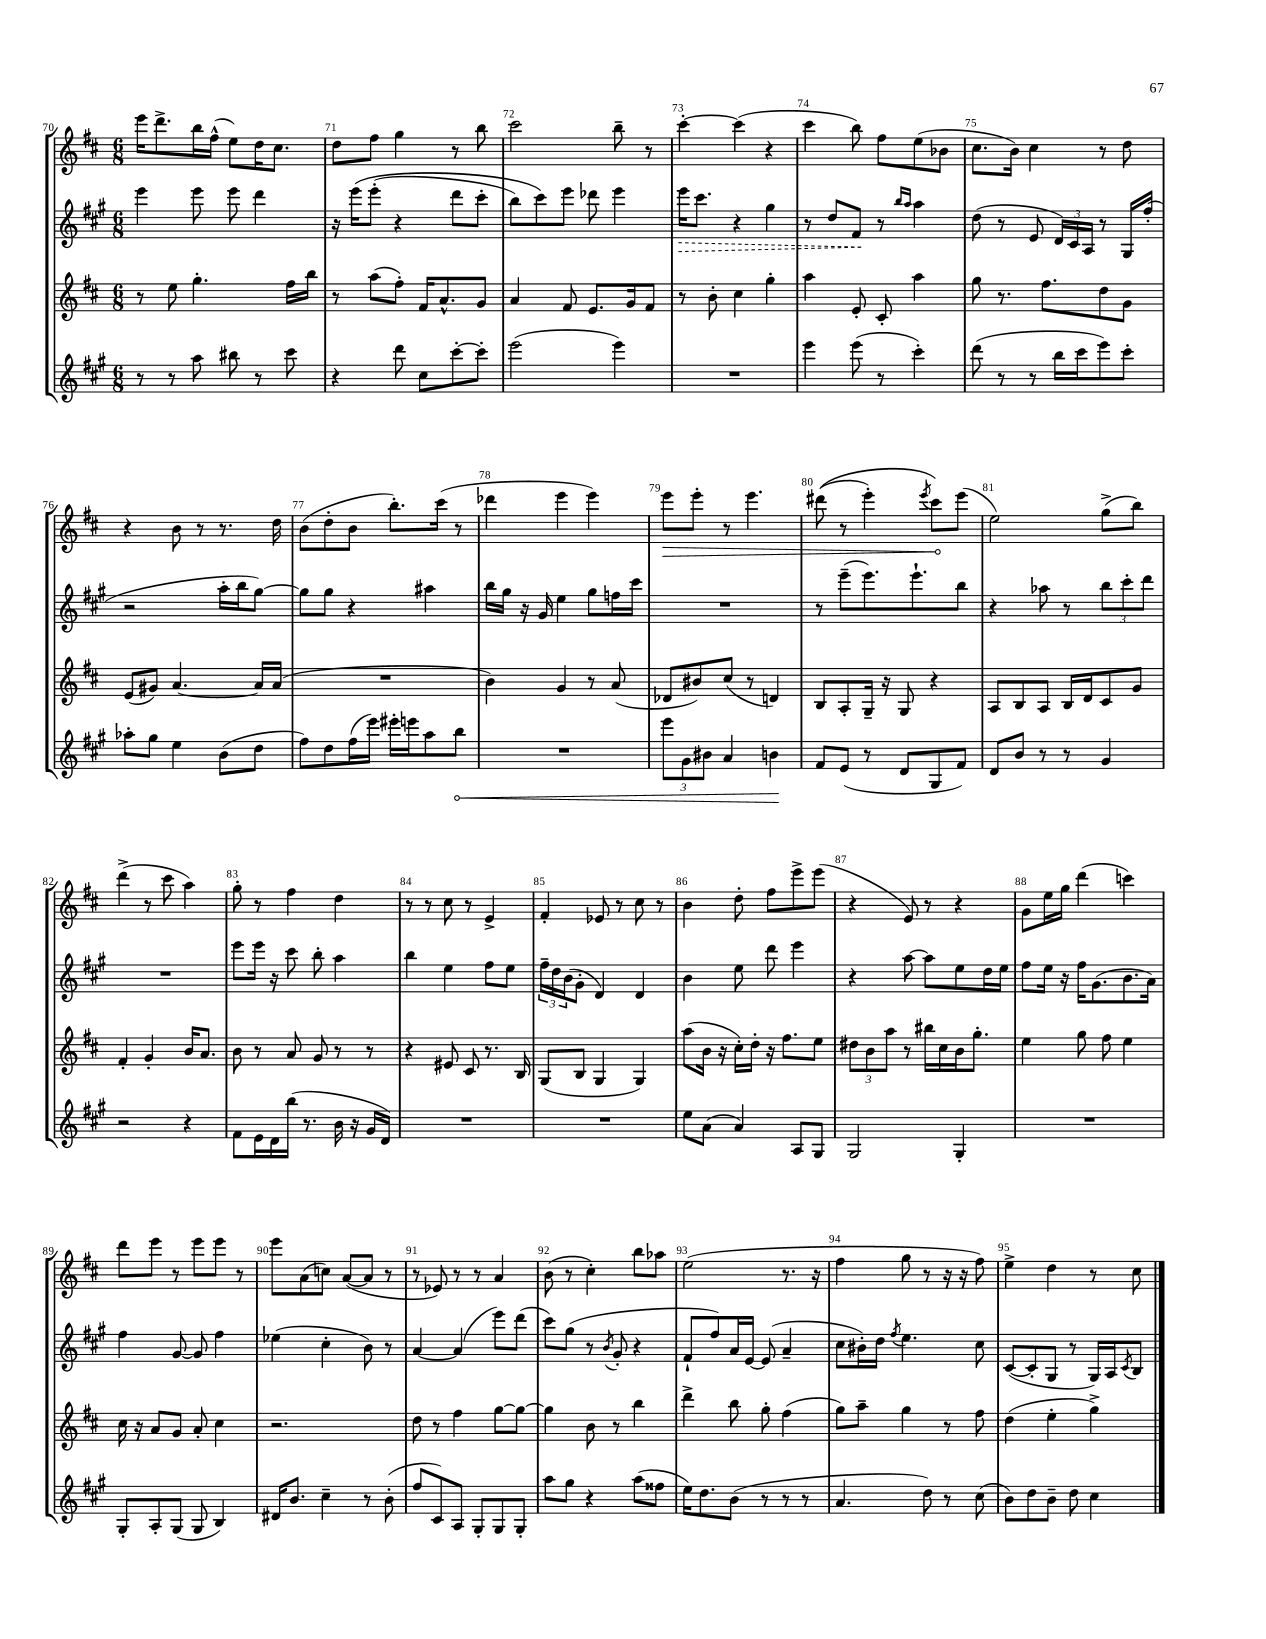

**kern	**dynam	**kern	**kern	**dynam	**kern	**dynam
*part4	*part4	*part3	*part2	*part2	*part1	*part1
*staff4	*staff4	*staff3	*staff2	*staff2	*staff1	*staff1
*clefG2	*	*clefG2	*clefG2	*	*clefG2	*
*k[f#c#g#]	*	*k[f#c#]	*k[f#c#g#]	*	*k[f#c#]	*
*M6/8	*	*M6/8	*M6/8	*	*M6/8	*
=70	=70	=70	=70	=70	=70	=70
8r	.	8r	4eee\	.	16eee\KL	.
.	.	.	.	.	8.ddd^\	.
8r	.	8ee\	.	.	.	.
8aa\	.	4.gg'\	8eee\	.	16bb\L	.
.	.	.	.	.	(16ff#^^\JJ	.
8bb#X\	.	.	8eee\	.	8ee\L)	.
8r	.	.	4ddd\	.	16dd\K	.
.	.	.	.	.	8.cc#\J	.
8ccc#\	.	16ff#\LL	.	.	.	.
.	.	16bb\JJ	.	.	.	.
=71	=71	=71	=71	=71	=71	=71
4r	.	8r	16r	.	8dd\L	.
.	.	.	(16eee\KL	.	.	.
.	.	(8aa\L	(8eee'\J	.	8ff#\J	.
8ddd\	.	8ff#'\J)	4r	.	4gg\	.
8cc#\L	.	16f#/KL	.	.	.	.
.	.	8.a^^/	.	.	.	.
[8ccc#'\	.	.	8ddd\L	.	8r	.
8ccc#'\J]	.	8g/J	8ccc#'\J	.	8bb\	.
=72	=72	=72	=72	=72	=72	=72
(2eee\	.	4a/	8bb\L)	.	2ccc#\	.
.	.	.	8ccc#\)	.	.	.
.	.	8f#/	8eee\J	.	.	.
.	.	8.e/L	8ddd-X\	.	.	.
4eee\)	.	.	4eee\	.	8bb~\	.
.	.	16g/k	.	.	.	.
.	.	8f#/J	.	.	8r	.
=73	=73	=73	=73	=73	=73	=73
!	!	!	!	!LO:HP:b	!	!
2.r	.	8r	16eee\KL	>	[4ccc#'\	.
.	.	.	8.ccc#\J	.	.	.
.	.	8b'\	.	.	.	.
.	.	4cc#\	4r	.	(4ccc#\]	.
.	.	4gg'\	4gg#\	.	4r	.
=74	=74	=74	=74	=74	=74	=74
4eee\	.	4aa\	8r	.	4ccc#\	.
.	.	.	8dd/L	.	.	.
(8eee\	.	8e'/	8f#/J	.	8bb\)	.
8r	.	8c#'/	8r	]	8ff#\L	.
.	.	.	16qqbb/LL	.	.	.
.	.	.	16qqaa/JJ	.	.	.
4ccc#'\)	.	4aa\	4aa\	.	(8ee\	.
.	.	.	.	.	8b-X\J	.
=75	=75	=75	=75	=75	=75	=75
(8ddd\	.	8gg\	(8dd\	.	8.cc#\L	.
8r	.	8.r	8r	.	.	.
.	.	.	.	.	16b\Jk)	.
8r	.	.	8e/	.	4cc#\	.
.	.	8.ff#\L	.	.	.	.
16bb\LL	.	.	24d/LL)	.	.	.
.	.	.	24c#/	.	.	.
16ccc#\J	.	.	.	.	.	.
.	.	.	24A/JJ	.	.	.
8eee\)	.	8dd\	8r	.	8r	.
8ccc#'\J	.	8g\J	16G#/LL	.	8dd\	.
.	.	.	(16ff#'/JJ	.	.	.
!!LO:LB:g=z
=76	=76	=76	=76	=76	=76	=76
8aa-X'\L	.	(8e/L	2r	.	4r	.
8gg#\J	.	8g#X/J)	.	.	.	.
4ee\	.	[4.a/	.	.	8b\	.
.	.	.	.	.	8r	.
(8b\L	.	.	16aa'\LL	.	8.r	.
.	.	.	16bb\J	.	.	.
8dd\J	.	16a/LL]	[8gg#\J)	.	.	.
.	.	(16a/JJ	.	.	16dd\	.
=77	=77	=77	=77	=77	=77	=77
8ff#\L)	.	2.r	8gg#\L]	.	(8b\L	.
8dd\	.	.	8gg#\J	.	8dd'\	.
(16ff#\L	.	.	4r	.	8b\J	.
16eee\JJ)	.	.	.	.	.	.
16eee#X'\LL	.	.	.	.	8.bb'\L)	.
16eeen\J	.	.	.	.	.	.
8aa\	.	.	4aa#X\	.	.	.
.	.	.	.	.	(16ccc#\Jk	.
!	!LO:HP:b	!	!	!	!	!
8bb\J	<	.	.	.	8r	.
=78	=78	=78	=78	=78	=78	=78
2.r	.	4b\)	16bb\LL	.	4ddd-X\	.
.	.	.	16gg#\JJ	.	.	.
.	.	.	16r	.	.	.
.	.	.	16g#/	.	.	.
.	.	4g/	4ee\	.	4eee\	.
.	.	8r	8gg#\L	.	4eee\)	.
.	.	(8a/	16ffn\L	.	.	.
.	.	.	16ccc#\JJ	.	.	.
=79	=79	=79	=79	=79	=79	=79
!	!	!	!	!	!	!LO:HP:b
12eee\L	.	8d-X/L	2.r	.	8eee\L	>
12g#\	.	.	.	.	.	.
.	.	8b#X/)	.	.	8eee'\J	.
12b#X\J	.	.	.	.	.	.
4a/	.	(8cc#/J	.	.	8r	.
.	.	8r	.	.	4.eee\	.
4bn\	.	4dn/)	.	.	.	.
.	[	.	.	.	.	.
=80	=80	=80	=80	=80	=80	=80
8f#/L	.	8B/L	8r	.	((8ddd#X\	.
(8e/J	.	8A'/	(8eee~\L	.	8r	.
8r	.	16G~/Jk	8.eee\)	.	4eee'\)	.
.	.	16r	.	.	.	.
8d/L	.	8G/	.	.	.	.
.	.	.	8.eee`\	.	.	.
.	.	.	.	.	8qeee/	.
8G#/	.	4r	.	.	8ccc#\L)	.
8f#/J)	.	.	8bb\J	.	(8eee\J	]
=81	=81	=81	=81	=81	=81	=81
8d/L	.	8A/L	4r	.	2ee\)	.
8b/J	.	8B/	.	.	.	.
8r	.	8A/J	8aa-X\	.	.	.
8r	.	16B/LL	8r	.	.	.
.	.	16d/J	.	.	.	.
4g#/	.	8c#/	12bb\L	.	(8gg^\L	.
.	.	.	12ccc#'\	.	.	.
.	.	8g/J	.	.	8bb\J)	.
.	.	.	12ddd\J	.	.	.
!!LO:LB:g=z
=82	=82	=82	=82	=82	=82	=82
2r	.	4f#'/	2.r	.	(4ddd^\	.
.	.	4g'/	.	.	8r	.
.	.	.	.	.	8ccc#\	.
4r	.	16b/KL	.	.	4aa\)	.
.	.	8.a/J	.	.	.	.
=83	=83	=83	=83	=83	=83	=83
8f#\L	.	8b\	8eee\L	.	8gg'\	.
16e\L	.	8r	16eee\Jk	.	8r	.
16d\	.	.	16r	.	.	.
(16bb\JJ	.	8a/	8ccc#\	.	4ff#\	.
8.r	.	.	.	.	.	.
.	.	8g/	8bb'\	.	.	.
16b\	.	8r	4aa\	.	4dd\	.
16r	.	.	.	.	.	.
16g#/LL	.	8r	.	.	.	.
16d/JJ)	.	.	.	.	.	.
=84	=84	=84	=84	=84	=84	=84
2.r	.	4r	4bb\	.	8r	.
.	.	.	.	.	8r	.
.	.	8e#X/	4ee\	.	8cc#\	.
.	.	8c#/	.	.	8r	.
.	.	8.r	8ff#\L	.	4e^/	.
.	.	.	8ee\J	.	.	.
.	.	16B/	.	.	.	.
=85	=85	=85	=85	=85	=85	=85
2.r	.	(8G/L	24ff#~\LL	.	4f#'/	.
.	.	.	24dd\	.	.	.
.	.	.	(24b\J	.	.	.
.	.	8B/J	8g#'\J	.	.	.
.	.	4G/	4d/)	.	8e-X/	.
.	.	.	.	.	8r	.
.	.	4G/)	4d/	.	8cc#\	.
.	.	.	.	.	8r	.
=86	=86	=86	=86	=86	=86	=86
8ee\L	.	(8aa\L	4b\	.	4b\	.
(8a\J	.	16b\Jk	.	.	.	.
.	.	16r	.	.	.	.
4a/)	.	16cc#'\LL)	8ee\	.	8dd'\	.
.	.	16dd'\JJ	.	.	.	.
.	.	16r	8ddd\	.	8ff#\L	.
.	.	8.ff#\L	.	.	.	.
8A/L	.	.	4eee\	.	8eee^\	.
8G#/J	.	8ee\J	.	.	(8eee\J	.
=87	=87	=87	=87	=87	=87	=87
2G#/	.	12dd#X\L	4r	.	4r	.
.	.	12b\	.	.	.	.
.	.	12aa\J	.	.	.	.
.	.	8r	[8aa\	.	8e/)	.
.	.	16bb#X\LL	8aa\L]	.	8r	.
.	.	16cc#\	.	.	.	.
4G#'/	.	16b\J	8ee\	.	4r	.
.	.	8.gg'\J	.	.	.	.
.	.	.	16dd\L	.	.	.
.	.	.	16ee\JJ	.	.	.
=88	=88	=88	=88	=88	=88	=88
2.r	.	4ee\	8ff#\L	.	8g\L	.
.	.	.	16ee\Jk	.	16ee\L	.
.	.	.	16r	.	16gg\JJ	.
.	.	8gg\	16ff#\KL	.	(4ddd\	.
.	.	.	(8.g#\	.	.	.
.	.	8ff#\	.	.	.	.
.	.	4ee\	8.b\	.	4cccn\)	.
.	.	.	16a\Jk)	.	.	.
!!LO:LB:g=z
=89	=89	=89	=89	=89	=89	=89
8G#'/L	.	16cc#\	4ff#\	.	8ddd\L	.
.	.	16r	.	.	.	.
8A'/	.	8a/L	.	.	8eee\J	.
(8G#/J	.	8g/J	[8g#/	.	8r	.
8G#/	.	8a'/	8g#/]	.	8eee\L	.
4B/)	.	4cc#\	4ff#\	.	8eee\J	.
.	.	.	.	.	8r	.
=90	=90	=90	=90	=90	=90	=90
16d#X/KL	.	2.r	(4ee-X\	.	8eee\L	.
8.b/J	.	.	.	.	.	.
.	.	.	.	.	(8a\	.
4cc#~\	.	.	4cc#'\	.	8ccn\J)	.
.	.	.	.	.	([8a/L	.
8r	.	.	8b\)	.	8a/J]	.
(8b'\	.	.	8r	.	8r	.
=91	=91	=91	=91	=91	=91	=91
8ff#/L	.	8dd\	[4a/	.	8r	.
8c#/)	.	8r	.	.	8e-X/)	.
8A/J	.	4ff#\	(4a/]	.	8r	.
8G#'/L	.	.	.	.	8r	.
8G#/	.	[8gg\L	8eee\L)	.	4a/	.
8G#'/J	.	8gg\J_	(8ddd\J	.	.	.
=92	=92	=92	=92	=92	=92	=92
8aa\L	.	4gg\]	8ccc#\L)	.	(8b\	.
8gg#\J	.	.	(8gg#\J	.	8r	.
4r	.	8b\	8r	.	4cc#'\)	.
.	.	.	8qb/	.	.	.
.	.	8r	8g#'/	.	.	.
(8aa\L	.	4bb\	4r	.	8bb\L	.
8ff##X\J	.	.	.	.	8aa-X\J	.
=93	=93	=93	=93	=93	=93	=93
16ee\KL)	.	4ddd^\	8f#`/L	.	(2ee\	.
8.dd\	.	.	.	.	.	.
.	.	.	8ff#/)	.	.	.
(8b\J	.	8bb\	16a/L	.	.	.
.	.	.	[16e/JJ	.	.	.
8r	.	8gg'\	(8e/]	.	.	.
8r	.	(4ff#\	4a~/	.	8.r	.
8r	.	.	.	.	.	.
.	.	.	.	.	16r	.
=94	=94	=94	=94	=94	=94	=94
4.a/	.	8gg\L)	8cc#\L	.	4ff#\	.
.	.	8aa~\J	16b#X'\L)	.	.	.
.	.	.	16dd\JJ	.	.	.
.	.	.	8qff#/	.	.	.
.	.	4gg\	4.ee\	.	8gg\	.
8dd\)	.	.	.	.	8r	.
8r	.	8r	.	.	16r	.
.	.	.	.	.	16r	.
(8cc#\	.	8ff#\	8cc#\	.	8ff#\)	.
=95	=95	=95	=95	=95	=95	=95
8b\L)	.	(4dd\	([8c#/L	.	4ee^\	.
8dd\	.	.	8c#'/]	.	.	.
8b~\J	.	4ee'\	8G#/J	.	4dd\	.
8dd\	.	.	8r	.	.	.
4cc#\	.	4gg^\)	16G#/LL)	.	8r	.
.	.	.	16A/J	.	.	.
.	.	.	8qc#/	.	.	.
.	.	.	8B/J	.	8cc#\	.
==	==	==	==	==	==	==
*-	*-	*-	*-	*-	*-	*-
